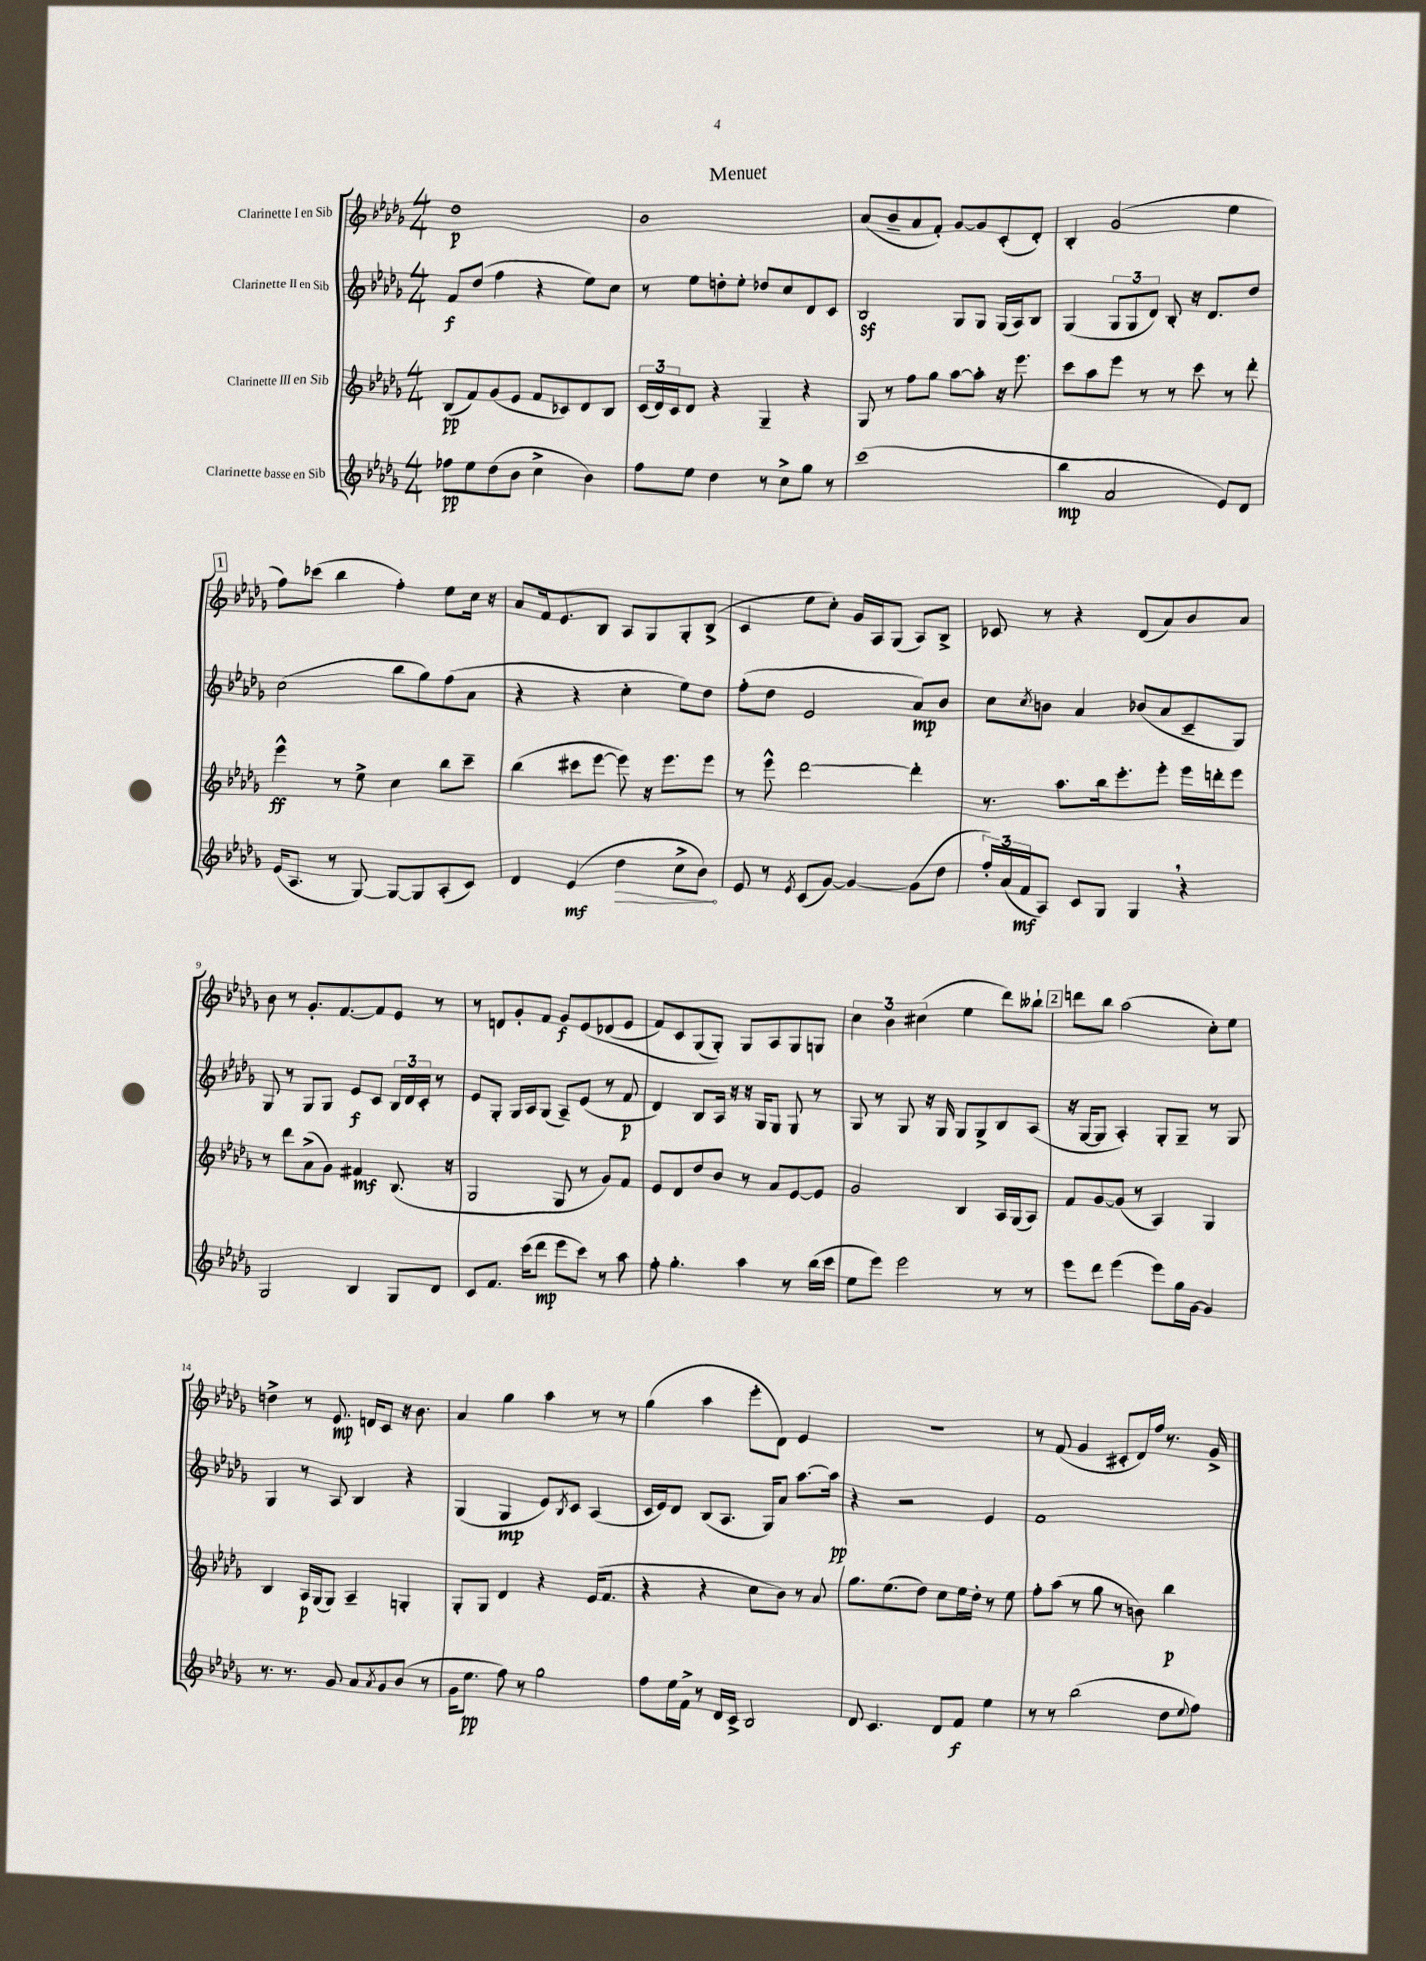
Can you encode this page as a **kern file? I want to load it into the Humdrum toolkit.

**kern	**kern	**kern	**kern
*staff4	*staff3	*staff2	*staff1
*clefG2	*clefG2	*clefG2	*clefG2
*k[b-e-a-d-g-]	*k[b-e-a-d-g-]	*k[b-e-a-d-g-]	*k[b-e-a-d-g-]
*M4/4	*M4/4	*M4/4	*M4/4
8ff-\L	(8B-/L	8f/L	1dd-
8ee-\	8f/)	(8dd-/J	.
(8dd-\	(8g-/	4ff\	.
8b-\J	8e-/J	.	.
4cc^\	8f/L	4r	.
.	8c-/)	.	.
4b-\)	8d-/	8ee-\L)	.
.	8B-/J	8cc\J	.
=	=	=	=
8ff\L	(24c/LL	8r	1b-
.	24d-/)	.	.
.	24c/J	.	.
8ee-\J	8d-/J	8ee-\L	.
4dd-\	4r	8dd'\	.
.	.	8ee-'\J	.
8r	4G-~/	8dd-/L	.
8cc^\L	.	8cc/	.
8gg-\J	4r	8d-/	.
8r	.	8c/J	.
=	=	=	=
(1ccc	8G-/	2B-/	(8a-/L
.	8r	.	8b-~/
.	8ff\L	.	8a-/
.	8gg-\J	.	8f'/J)
.	[8aa-\L	8G-/L	[8g-/L
.	8aa-'\]J	8G-/J	8g-/]
.	16r	(16G-/LL	(8c'/
.	8.eee-\	16A-/J)	.
.	.	8B-/J	8d-'/J)
=	=	=	=
4bb-\	8ccc\L	(4G-/	4B-'/
.	8aa-\	.	.
2a-/	8eee-\J	12G-/L	(2g-/
.	.	12G-/	.
.	8r	.	.
.	.	12d-/J)	.
.	8r	8B-'/	.
.	8ccc\	16r	.
.	.	8.d-/L	.
8e-/L)	8r	.	4ee-\
8d-/J	8ddd-'\	8dd-/J	.
=	=	=	=
(16e-/LK	4eee-^^\	(2cc\	8ff\L)
8.A-/J	.	.	.
.	.	.	(8ccc-\J
8r	8r	.	4bb-\
[8G-/)	8ee-^\	.	.
8G-/_L	4cc\	8bb-\L	4ff'\)
8G-/]	.	8gg-\)	.
(8A-'/	8bb-\L	(8ff\	8ee-\L
8c/J)	8ccc~\J	8a-\J	16cc\Jk
.	.	.	16r
=	=	=	=
4d-/	(4bb-\	4r	8a-/L
.	.	.	16f/k
.	.	.	8.e-/
(4e-/	8ccc#\L	4r	.
.	[8eee-\J	.	8B-/J
4dd-\	8eee-\])	4cc'\	8A-/L
.	16r	.	8G-/
.	8.eee-\L	.	.
8cc^\L	.	8ee-\L)	8G-'/
8b-\J)	8eee-\J	8dd-\J	(8B-^/J
=	=	=	=
8e-/	8r	(8ff'\L	4c/
8r	8eee-^^\	8dd-\J	.
8qe-/	.	.	.
(8c/L	[2ddd-\	2e-/	8ee-\L
[8g-/J)	.	.	8cc'\J)
4g-/_	.	.	16g-/LL
.	.	.	16A-/J
.	.	.	(8G-/J
(8g-\]L	4ddd-'\]	8a-/L)	8A-/L)
8dd-\J	.	8b-/J	8B-^/J
=	=	=	=
24ff'/LL)	8.r	8cc\L	8c-/
(24a-/	.	.	.
24f/J	.	.	.
.	.	8qcc/	.
8A-/J)	.	8b\J	8r
.	8.aa-\L	.	.
8c/L	.	4a-/	4r
8G-/J	16bb-\k	.	.
.	8.eee-'\	.	.
4G-/	.	(8b-/L	(8d-/L
.	8eee-'\J	8a-/	8a-/)
4r	16eee-\LL	8c~/	8b-/
.	16ddd'\J	.	.
.	8eee-\J	8G-/J)	8a-/J
=	=	=	=
2G-/	8r	8G-/	8b-\
.	8ddd-\L	8r	8r
.	(8a-^\	8G-/L	8.g-'/L
.	8g-\J)	8G-/J	.
.	.	.	[8.f/
4B-/	4f#/	8e-/L	.
.	.	8c/J	8f/]
8G-/L	(8.B-/	24B-/LL	8e-/J
.	.	24d-/	.
.	.	24c'/JJ	.
8d-/J	.	8r	8r
.	16r	.	.
=	=	=	=
8c/L	2G-/	8e-/L	8r
8.f/J	.	8G-'/J	8d/L
.	.	16G-/LL	8g-'/
(16ccc\LK	.	16A-/J	.
8ddd-\J	.	(8G-/J	8f/J
8eee-\L	8G-/	8A-~/L)	8g-/L
8ccc\J)	8r	(8e-/J	&(8e-/
8r	8g-/L)	8r	(8d-/
8aa-\	8f/J	8f/	8e-/J
=	=	=	=
8ff'\	8e-/L	4d-/)	8f/L)
4.gg-'\	8d-/	.	8c/
.	8dd-/	8B-/L	(8G-/
.	8b-/J	16A-/Jk	8G-'/J)&)
.	.	16r	.
4aa-\	8r	16r	8G-/L
.	.	16G-/LK	.
.	8a-/L	8G-/J	8A-/
8r	[8e-/	8G-/	8G-/
(16bb-\LL	8e-/]J	8r	8G/J
16ccc\JJ	.	.	.
=	=	=	=
8ee-\L	2g-/	8G-/	6cc\
8eee-\J)	.	8r	.
.	.	.	6b-\
2eee-\	.	8G-/	.
.	.	.	(6cc#\
.	.	16r	.
.	.	16G-/	.
.	4B-/	8G-/L	4ee-\
.	.	8G-^/	.
8r	16A-/LL	8B-/	8ddd-\L)
.	(16G-/J	.	.
8r	8A-/J)	(8A-/J	8bb--`\J
=	=	=	=
8eee-\L	8f/L	16r	8ddd\L
.	.	[16G-/LK	.
8ddd-\J	[8g-/	8G-/]J	8bb-\J
(4eee-\	(8g-/]J	4A-'/)	(2aa-\
.	8r	.	.
8eee-\L)	4A-/)	8G-'/L	.
16gg-\L	.	8G-~/J	.
[16g-\JJ	.	.	.
4g-/]	4G-/	8r	8cc'\L)
.	.	8G-/	8ee-\J
=	=	=	=
8.r	4B-/	4G-/	4dd^\
8.r	.	.	.
.	16A-/LL	8r	8r
.	(16G-/J	.	.
8g-/	8G-/J)	8A-/	8.e-/
8a-/L	4A-~/	4B-/	.
.	.	.	16d/LK
8qa-/	.	.	.
8g-/	.	.	8c/J
(8b-/J	4G'/	4r	16r
.	.	.	8.b-\
8r	.	.	.
=	=	=	=
16g-\LK	8G-'/L	(4G-/	4a-/
8.ee-\J	.	.	.
.	8G-/J	.	.
8ff\)	4d-/	4G-/	4gg-\
8r	.	.	.
2gg-\	4r	8e-/L)	4aa-\
.	.	8qB-/	.
.	.	8c/J	.
.	(16e-/LK	(4A-/	8r
.	8.f/J	.	.
.	.	.	8r
=	=	=	=
8ff\L	4r	16c/LL	(4gg-\
.	.	16e-/J)	.
16ee-\L	.	8d-/J	.
16f^\JJ	.	.	.
8r	4r	(8B-/L	4aa-\
16d-/LL	.	8.A-/J	.
16c^/JJ	.	.	.
2B-/	8cc\L	.	8eee-'\L
.	.	16G-/LK)	.
.	8b-\J)	8a-/J	8d-\J)
.	8r	[8.aa-\L	4e-/
.	8a-/	.	.
.	.	16aa-\]Jk	.
=	=	=	=
8d-/	8.gg-\L	4r	1r
4.c/	.	.	.
.	(8.ee-\	.	.
.	.	2r	.
.	8dd-\J)	.	.
8d-/L	8cc\L	.	.
8f/J	16ee-\L	.	.
.	16dd-'\JJ	.	.
4ee-\	8r	4e-/	.
.	8ee-\	.	.
=	=	=	=
8r	8ff'\L	1f	8r
8r	(8aa-\J	.	(8f/
(2bb-\	8r	.	4g-/
.	8gg-\	.	.
.	8r	.	8c#'/L
.	8b\)	.	16d-/L)
.	.	.	16ff/JJ
8dd-\L	4bb-\	.	8.r
8qqee-/	.	.	.
8ff\J)	.	.	.
.	.	.	16g-^/
==	==	==	==
*-	*-	*-	*-
